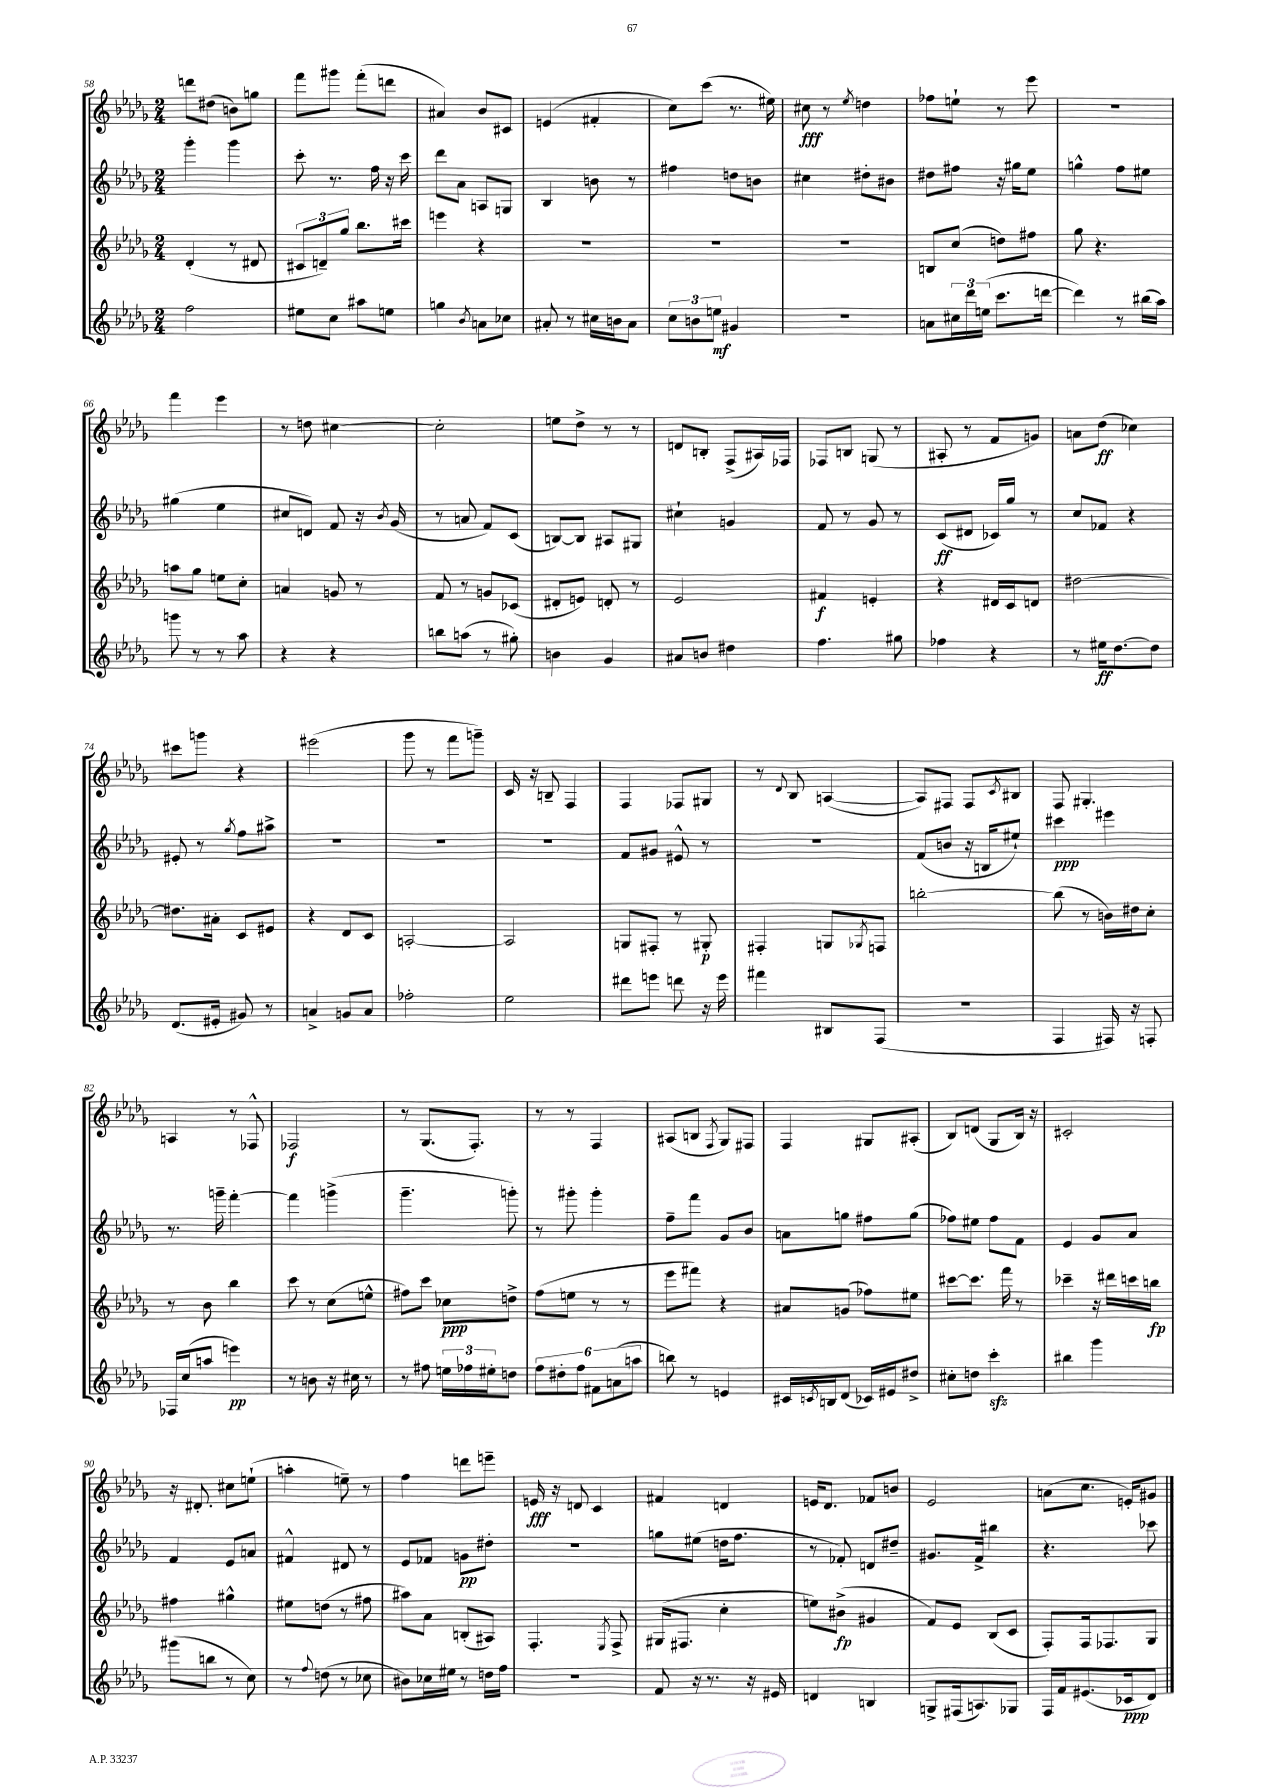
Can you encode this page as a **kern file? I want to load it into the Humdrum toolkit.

**kern	**dynam	**kern	**dynam	**kern	**dynam	**kern	**dynam
*part4	*part4	*part3	*part3	*part2	*part2	*part1	*part1
*staff4	*staff4	*staff3	*staff3	*staff2	*staff2	*staff1	*staff1
*clefG2	*	*clefG2	*	*clefG2	*	*clefG2	*
*k[b-e-a-d-g-]	*	*k[b-e-a-d-g-]	*	*k[b-e-a-d-g-]	*	*k[b-e-a-d-g-]	*
*M2/4	*	*M2/4	*	*M2/4	*	*M2/4	*
=58	=58	=58	=58	=58	=58	=58	=58
2ff\	.	(4d-'/	.	4ggg-'\	.	8dddn\L	.
.	.	.	.	.	.	(8dd#X\J	.
.	.	8r	.	4ggg-\	.	8bn\L)	.
.	.	8d#X/	.	.	.	8ggn\J	.
=59	=59	=59	=59	=59	=59	=59	=59
8ee#X\L	.	12c#X/L	.	8ccc'\	.	8fff\L	.
.	.	12dn~/)	.	.	.	.	.
8cc\J	.	.	.	8.r	.	8ggg#X\J	.
.	.	12gg-/J	.	.	.	.	.
8aa#X\L	.	8.bb-\L	.	.	.	(8fff'\L	.
.	.	.	.	16ff\	.	.	.
8een\J	.	.	.	16r	.	8dddn\J	.
.	.	16ccc#X\Jk	.	16ccc\	.	.	.
=60	=60	=60	=60	=60	=60	=60	=60
4ggn\	.	4eeen\	.	8ddd-\L	.	4a#X/)	.
.	.	.	.	8a-\J	.	.	.
8qb-/	.	.	.	.	.	.	.
8an\L	.	4r	.	8An/L	.	8b-/L	.
8cc-X\J	.	.	.	8Gn/J	.	8c#X/J	.
=61	=61	=61	=61	=61	=61	=61	=61
8a#X'/	.	2r	.	4B-/	.	(4en/	.
8r	.	.	.	.	.	.	.
16cc#X\LL	.	.	.	8bn\	.	4f#X'/	.
16bn\J	.	.	.	.	.	.	.
8a#\J	.	.	.	8r	.	.	.
=62	=62	=62	=62	=62	=62	=62	=62
12cc\L	.	2r	.	4ff#X\	.	8cc\L)	.
12bn\	.	.	.	.	.	.	.
.	.	.	.	.	.	(8ccc\J	.
12een\J	mf	.	.	.	.	.	.
4g#X/	.	.	.	8ddn\L	.	8.r	.
.	.	.	.	8bn\J	.	.	.
.	.	.	.	.	.	16ee#X\)	.
=63	=63	=63	=63	=63	=63	=63	=63
2r	.	2r	.	4cc#X\	.	8cc#X\	fff
.	.	.	.	.	.	8r	.
.	.	.	.	.	.	8qee-/	.
.	.	.	.	8dd#X'\L	.	4ddn\	.
.	.	.	.	8b#X\J	.	.	.
=64	=64	=64	=64	=64	=64	=64	=64
8an\L	.	8Bn/L	.	8dd#X\L	.	8ff-X\L	.
24cc#X\L	.	(8cc/J	.	8ff#X\J	.	8een`\J	.
24ddd-\	.	.	.	.	.	.	.
(24een\JJ	.	.	.	.	.	.	.
8.ccc\L	.	8ddn\L)	.	16r	.	8r	.
.	.	.	.	16gg#X\KL	.	.	.
.	.	8ff#X\J	.	8ee-\J	.	8eee-\	.
[16dddn\Jk	.	.	.	.	.	.	.
=65	=65	=65	=65	=65	=65	=65	=65
4ddd\])	.	8gg-\	.	4ggn^^\	.	2r	.
.	.	4.r	.	.	.	.	.
8r	.	.	.	8ff\L	.	.	.
(16bb#X\LL	.	.	.	8ee#X\J	.	.	.
16aa-\JJ)	.	.	.	.	.	.	.
!!LO:LB:g=z
=66	=66	=66	=66	=66	=66	=66	=66
8gggn\	.	8aan\L	.	(4gg#X\	.	4fff\	.
8r	.	8gg-\J	.	.	.	.	.
8r	.	8een\L	.	4ee-\	.	4eee-\	.
8aa-\	.	8cc'\J	.	.	.	.	.
=67	=67	=67	=67	=67	=67	=67	=67
4r	.	4an/	.	8cc#X/L	.	8r	.
.	.	.	.	8dn/J)	.	8ddn\	.
4r	.	8gn/	.	8f/	.	[4cc#X\	.
.	.	8r	.	16r	.	.	.
.	.	.	.	8qb-/	.	.	.
.	.	.	.	(16g-/	.	.	.
=68	=68	=68	=68	=68	=68	=68	=68
8bbn\L	.	8f/	.	8r	.	2cc#'\]	.
(8aan\J	.	8r	.	8an/	.	.	.
8r	.	8gn/L	.	8f/L)	.	.	.
8gg#X'\)	.	(8c-X/J	.	(8c/J	.	.	.
=69	=69	=69	=69	=69	=69	=69	=69
4bn\	.	8d#X'/L	.	[8Bn/L)	.	8een\L	.
.	.	8en/J)	.	8B/J]	.	8dd-^\J	.
4g-/	.	8dn'/	.	8A#X/L	.	8r	.
.	.	8r	.	8G#X/J	.	8r	.
=70	=70	=70	=70	=70	=70	=70	=70
8a#X/L	.	2e-/	.	4cc#X`\	.	8dn/L	.
8bn/J	.	.	.	.	.	8Bn'/J	.
4dd#X\	.	.	.	4gn/	.	(8F^/L	.
.	.	.	.	.	.	16A#X/L)	.
.	.	.	.	.	.	16F-X/JJ	.
=71	=71	=71	=71	=71	=71	=71	=71
4.ff\	.	4f#X/	f	8f/	.	8F-X/L	.
.	.	.	.	8r	.	8Bn/J	.
.	.	4en'/	.	8g-/	.	(8Gn/	.
8gg#X\	.	.	.	8r	.	8r	.
=72	=72	=72	=72	=72	=72	=72	=72
4ff-X\	.	4r	.	(8c/L	ff	8A#X'/	.
.	.	.	.	8d#X/J	.	8r	.
4r	.	16d#X/LL	.	16c-X/LL)	.	8f/L	.
.	.	16c/J	.	16gg-/JJ	.	.	.
.	.	8dn/J	.	8r	.	8gn/J)	.
=73	=73	=73	=73	=73	=73	=73	=73
8r	.	[2dd#X\	.	8cc/L	.	8an\L	.
16ee#X\KL	ff	.	.	8f-X/J	.	(8dd-\J	ff
[8.dd-\	.	.	.	.	.	.	.
.	.	.	.	4r	.	4cc-X\)	.
8dd-\J]	.	.	.	.	.	.	.
!!LO:LB:g=z
=74	=74	=74	=74	=74	=74	=74	=74
(8.d-/L	.	8.dd#X\L]	.	8e#X'/	.	8ccc#X\L	.
.	.	.	.	8r	.	8gggn\J	.
16e#X'/Jk	.	16a#X'\Jk	.	.	.	.	.
.	.	.	.	8qgg-/	.	.	.
8g#X/)	.	8c/L	.	8ff\L	.	4r	.
8r	.	8e#X/J	.	8aa#X^\J	.	.	.
=75	=75	=75	=75	=75	=75	=75	=75
4an^/	.	4r	.	2r	.	(2eee#X\	.
8gn/L	.	8d-/L	.	.	.	.	.
8a/J	.	8c/J	.	.	.	.	.
=76	=76	=76	=76	=76	=76	=76	=76
2ff-X'\	.	[2An'/	.	2r	.	8ggg-\	.
.	.	.	.	.	.	8r	.
.	.	.	.	.	.	8fff\L	.
.	.	.	.	.	.	8gggn~\J)	.
=77	=77	=77	=77	=77	=77	=77	=77
2ee-\	.	2A/]	.	2r	.	16c/	.
.	.	.	.	.	.	16r	.
.	.	.	.	.	.	8Bn~/	.
.	.	.	.	.	.	4F/	.
=78	=78	=78	=78	=78	=78	=78	=78
8ddd#X\L	.	8Gn/L	.	8f/L	.	4F/	.
8eeen\J	.	8F#X'/J	.	8g#X/J	.	.	.
8dddn\	.	8r	.	8e#X^^/	.	8F-X/L	.
16r	.	8G#X'/	p	8r	.	8G#X/J	.
16eee\	.	.	.	.	.	.	.
=79	=79	=79	=79	=79	=79	=79	=79
4fff#X\	.	4F#X'/	.	2r	.	8r	.
.	.	.	.	.	.	8qqd-/	.
.	.	.	.	.	.	8B-/	.
8B#X/L	.	8Gn/L	.	.	.	([4An/	.
.	.	8qG-X/	.	.	.	.	.
(8F/J	.	8Fn/J	.	.	.	.	.
=80	=80	=80	=80	=80	=80	=80	=80
2r	.	[2bbn'\	.	(8f/L	.	8A/L])	.
.	.	.	.	8bn/J	.	8F#X/J	.
.	.	.	.	16r	.	8F#/L	.
.	.	.	.	16Bn/KL	.	.	.
.	.	.	.	.	.	8qc/	.
.	.	.	.	8ee#X`/J)	.	8B#X/J	.
=81	=81	=81	=81	=81	=81	=81	=81
4F/	.	(8bb\]	.	4ccc#X\	ppp	8F/	.
.	.	8r	.	.	.	4.G#X'/	.
16F#X/)	.	16bn\LL)	.	4eee#X\	.	.	.
16r	.	16dd#X\J	.	.	.	.	.
8Fn'/	.	8cc'\J	.	.	.	.	.
!!LO:LB:g=z
=82	=82	=82	=82	=82	=82	=82	=82
16F-X/LL	.	8r	.	8.r	.	4An/	.
(16cc/J	.	.	.	.	.	.	.
8aan/J	.	8b-\	.	.	.	.	.
.	.	.	.	16gggn~\	.	.	.
4eeen\)	pp	4bb-\	.	[4fff'\	.	8r	.
.	.	.	.	.	.	8F-X^^/	.
=83	=83	=83	=83	=83	=83	=83	=83
8r	.	8ccc\	.	4fff\]	.	2F-X/	f
8bn\	.	8r	.	.	.	.	.
16r	.	(8cc\L	.	(4gggn^\	.	.	.
16cc#X\	.	.	.	.	.	.	.
8r	.	8een^^\J	.	.	.	.	.
=84	=84	=84	=84	=84	=84	=84	=84
8r	.	8ff#X\L)	.	4.ggg-~\	.	8r	.
8ff#X\	.	8ccc\J	.	.	.	(8.G-/L	.
24een\LL	.	8cc-X\L	ppp	.	.	.	.
24ff-X\	.	.	.	.	.	.	.
.	.	.	.	.	.	8.F'/J)	.
24ee#X'\J	.	.	.	.	.	.	.
8ddn\J	.	8ddn^\J	.	8gggn'\)	.	.	.
=85	=85	=85	=85	=85	=85	=85	=85
12ff\L	.	(8ff\L	.	8r	.	8r	.
12dd#X'\	.	.	.	.	.	.	.
.	.	8een\J	.	8ggg#X'\	.	8r	.
12ff\J	.	.	.	.	.	.	.
12f#X\L	.	8r	.	4ggg#'\	.	4F/	.
(12an\	.	.	.	.	.	.	.
.	.	8r	.	.	.	.	.
12aan\J	.	.	.	.	.	.	.
=86	=86	=86	=86	=86	=86	=86	=86
8bbn\)	.	8eee-\L	.	8ff~\L	.	(8A#X/L	.
8r	.	8fff#X\J)	.	8fff\J	.	8Bn/J	.
.	.	.	.	.	.	8qF/	.
4en/	.	4r	.	8g-/L	.	8G-/L)	.
.	.	.	.	8b-/J	.	8F#X/J	.
=87	=87	=87	=87	=87	=87	=87	=87
16c#X/LL	.	8a#X/L	.	8an\L	.	4F/	.
8qcn/	.	.	.	.	.	.	.
16Bn/J	.	.	.	.	.	.	.
(8d-/J	.	(8gn/J	.	8ggn\J	.	.	.
16c-X/LL)	.	8ff-X\L)	.	8ff#X\L	.	8G#X/L	.
16e#X/J	.	.	.	.	.	.	.
8dd#X^/J	.	8ee#X\J	.	(8gg\J	.	(8A#X'/J	.
=88	=88	=88	=88	=88	=88	=88	=88
8cc#X'\L	.	[8ccc#X\L	.	8ff-X\L)	.	8B-/L)	.
8ddn\J	.	8.ccc#\J]	.	8ee#X\J	.	(8dn/J	.
4ccczz'\	.	.	.	8ff-\L	.	8G-/L	.
.	.	16fff\	.	.	.	.	.
.	.	8r	.	8f\J	.	16B-/Jk)	.
.	.	.	.	.	.	16r	.
=89	=89	=89	=89	=89	=89	=89	=89
4bb#X\	.	4ccc-X~\	.	4e-/	.	2c#X'/	.
4ggg-\	.	16r	.	8g-/L	.	.	.
.	.	16ddd#X\LL	.	.	.	.	.
.	.	16cccn\	.	8a-/J	.	.	.
.	.	16bbn\JJ	fp	.	.	.	.
!!LO:LB:g=z
=90	=90	=90	=90	=90	=90	=90	=90
(8ggg#X\L	.	4ff#X\	.	4f/	.	16r	.
.	.	.	.	.	.	8.d#X'/	.
8bbn\J	.	.	.	.	.	.	.
8r	.	4gg#X^^\	.	8e-/L	.	8cc#X\L	.
8cc\)	.	.	.	8an/J	.	(8een`\J	.
=91	=91	=91	=91	=91	=91	=91	=91
8r	.	8ee#X\L	.	4f#X^^/	.	4aan'\	.
8qqff/	.	.	.	.	.	.	.
(8ddn\	.	(8ddn\J	.	.	.	.	.
8r	.	8r	.	8d#X/	.	8een~\)	.
8cc-X\	.	8ff#X\	.	8r	.	8r	.
=92	=92	=92	=92	=92	=92	=92	=92
8b#X\L)	.	8aa#X\L)	.	8e-/L	.	4ff\	.
16cc-X\L	.	8a-\J	.	8f-X/J	.	.	.
16ee#X\JJ	.	.	.	.	.	.	.
8r	.	(8Bn'/L	.	8gn\L	pp	8dddn\L	.
16ddn\LL	.	8A#X/J)	.	8dd#X'\J	.	8eeen~\J	.
16ff\JJ	.	.	.	.	.	.	.
=93	=93	=93	=93	=93	=93	=93	=93
2r	.	4.F'/	.	2r	.	16en/	fff
.	.	.	.	.	.	16r	.
.	.	.	.	.	.	8dn/	.
.	.	.	.	.	.	4c/	.
.	.	8qE-/	.	.	.	.	.
.	.	8F^/	.	.	.	.	.
=94	=94	=94	=94	=94	=94	=94	=94
8f/	.	(16G#X/KL	.	8ggn\L	.	4f#X/	.
.	.	8.F#X/J	.	.	.	.	.
16r	.	.	.	(8ee#X\J	.	.	.
8.r	.	.	.	.	.	.	.
.	.	4cc'\	.	16ddn\KL	.	4dn/	.
.	.	.	.	8.ff\J	.	.	.
16r	.	.	.	.	.	.	.
16e#X/	.	.	.	.	.	.	.
=95	=95	=95	=95	=95	=95	=95	=95
4dn/	.	8een\L)	.	8r	.	16en/KL	.
.	.	.	.	.	.	8.d-/J	.
.	.	(8b#X^\J	fp	8f-X'/)	.	.	.
4Bn/	.	4g#X/	.	8dn/L	.	8f-X/L	.
.	.	.	.	8dd#X~/J	.	8bn/J	.
=96	=96	=96	=96	=96	=96	=96	=96
8Gn^/L	.	8f/L)	.	8.g#X/L	.	2e-/	.
(16F#X/k	.	8e-/J	.	.	.	.	.
8.An/)	.	.	.	16f^/Jk	.	.	.
.	.	(8B-/L	.	4bb#X\	.	.	.
8G-X/J	.	8c/J	.	.	.	.	.
=97	=97	=97	=97	=97	=97	=97	=97
16F/LL	.	8F'/L)	.	4.r	.	(8an\L	.
16f/J	.	.	.	.	.	.	.
(8.e#X/	.	16F/k	.	.	.	8.cc\J	.
.	.	8.F-X/	.	.	.	.	.
16c-X/k	ppp	.	.	.	.	16en'/KL)	.
8d-/J)	.	8G-/J	.	8ccc-X\	.	8g#X/J	.
==	==	==	==	==	==	==	==
*-	*-	*-	*-	*-	*-	*-	*-
